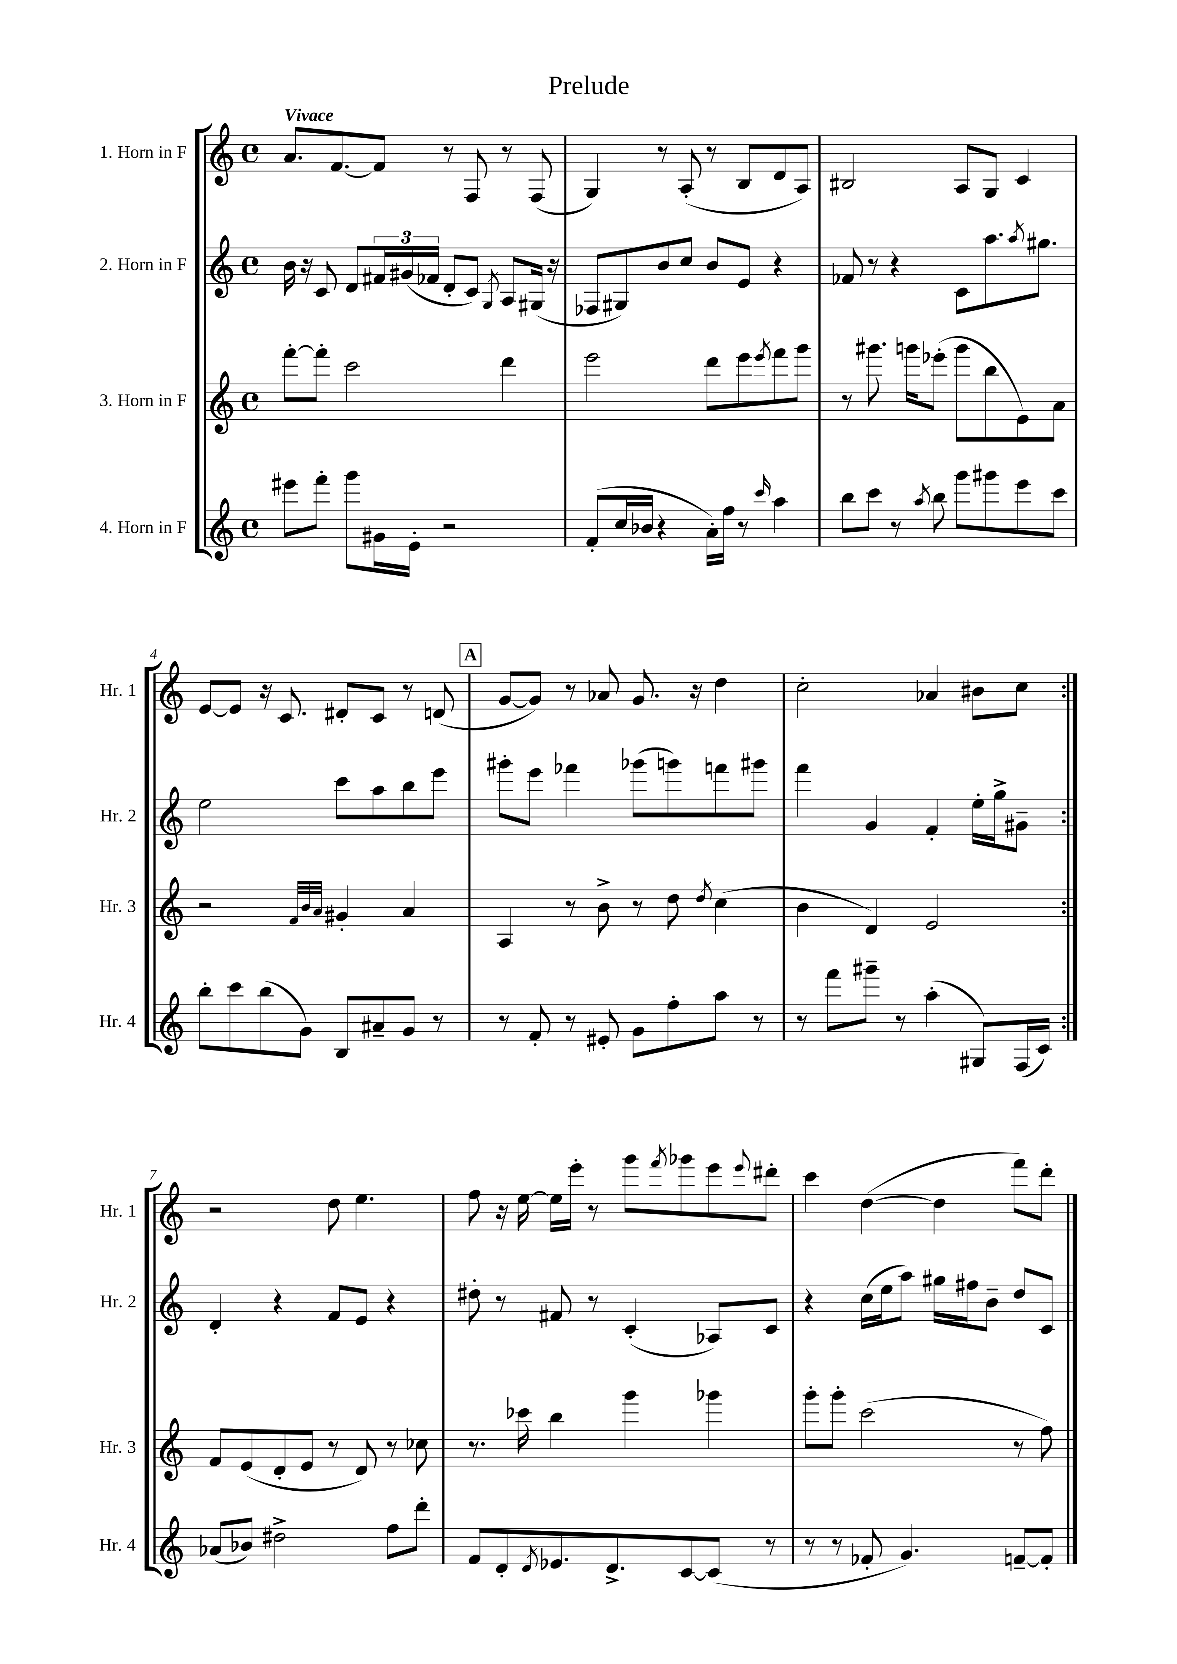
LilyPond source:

\header { title = "Prelude" }
<<
\new StaffGroup <<
\new Staff = "s0" \with { instrumentName = "1. Horn in F" shortInstrumentName = "Hr. 1" } {
    \clef treble \key c \major \defaultTimeSignature \time 4/4 \tempo "Vivace"
    \repeat volta 2 { a'8. f'8.~ f'8 r8 f8 r8 f8( |
    g4) r8 a8-.( r8 b8 d'8 a8) |
    bis2 a8 g8 c'4 |
    e'8~ e'8 r16 c'8. dis'8-. c'8 r8 d'8( |
    \mark \markup { \box "A" } g'8~ g'8) r8 aes'8 g'8. r16 d''4 |
    c''2-. aes'4 bis'8 c''8 | }
    r2 d''8 e''4. |
    f''8 r16 e''16~ e''16 e'''16-. r8 g'''8 \acciaccatura { f'''8 } ges'''8 e'''8 \appoggiatura { e'''8 } dis'''8-. |
    c'''4 d''4~( d''4 f'''8) d'''8-. \bar "|." |
}
\new Staff = "s1" \with { instrumentName = "2. Horn in F" shortInstrumentName = "Hr. 2" } {
    \clef treble \key c \major \defaultTimeSignature \time 4/4
    \repeat volta 2 { b'16 r16 c'8 d'8 \tuplet 3/2 { fis'16 gis'16( fes'16 } d'8-. c'8) \acciaccatura { g8 } a8 gis16( r16 |
    fes8 gis8) b'8 c''8 b'8 e'8 r4 |
    fes'8 r8 r4 c'8 a''8. \acciaccatura { a''8 } gis''8. |
    e''2 c'''8 a''8 b''8 e'''8 |
    \mark \markup { \box "A" } gis'''8-. e'''8 fes'''4 ges'''8( g'''8) f'''8 gis'''8 |
    f'''4 g'4 f'4-. e''16-. g''16-> gis'8-- | }
    d'4-. r4 f'8 e'8 r4 |
    dis''8-. r8 fis'8 r8 c'4-.( aes8) c'8 |
    r4 c''16( e''16 a''8) gis''16 fis''16 b'8-- d''8 c'8 \bar "|." |
}
\new Staff = "s2" \with { instrumentName = "3. Horn in F" shortInstrumentName = "Hr. 3" } {
    \clef treble \key c \major \defaultTimeSignature \time 4/4
    \repeat volta 2 { f'''8~-. f'''8-. c'''2 d'''4 |
    e'''2 d'''8 e'''8 \acciaccatura { e'''8 } f'''8 g'''8 |
    r8 gis'''8. g'''16 ees'''8-.( g'''8 b''8 e'8) a'8 |
    r2 \grace { f'32 b'32 a'32 } gis'4-. a'4 |
    \mark \markup { \box "A" } a4 r8 b'8-> r8 d''8 \acciaccatura { d''8 } c''4( |
    b'4 d'4) e'2 | }
    f'8 e'8( d'8-. e'8 r8 d'8) r8 ces''8 |
    r8. ces'''16 b''4 g'''4 ges'''4 |
    g'''8-. g'''8-. c'''2( r8 f''8) \bar "|." |
}
\new Staff = "s3" \with { instrumentName = "4. Horn in F" shortInstrumentName = "Hr. 4" } {
    \clef treble \key c \major \defaultTimeSignature \time 4/4
    \repeat volta 2 { eis'''8 f'''8-. g'''8 gis'16 e'16-. r2 |
    f'8-.( c''16 bes'16 r4 a'16-.) f''16 r8 \grace { c'''16 } a''4 |
    b''8 c'''8 r8 \acciaccatura { a''8 } b''8 g'''8 gis'''8 e'''8 c'''8 |
    b''8-. c'''8 b''8( g'8) b8 ais'8-- g'8 r8 |
    \mark \markup { \box "A" } r8 f'8-. r8 eis'8-. g'8 f''8-. a''8 r8 |
    r8 f'''8 gis'''8-- r8 a''4-.( gis8) f16( c'16) | }
    aes'8( bes'8) dis''2-> f''8 d'''8-. |
    f'8 d'8-. \acciaccatura { d'8 } ees'8. d'8.-> c'8~ c'8( r8 |
    r8 r8 fes'8-. g'4.) f'8~-- f'8-. \bar "|." |
}
>>
>>
